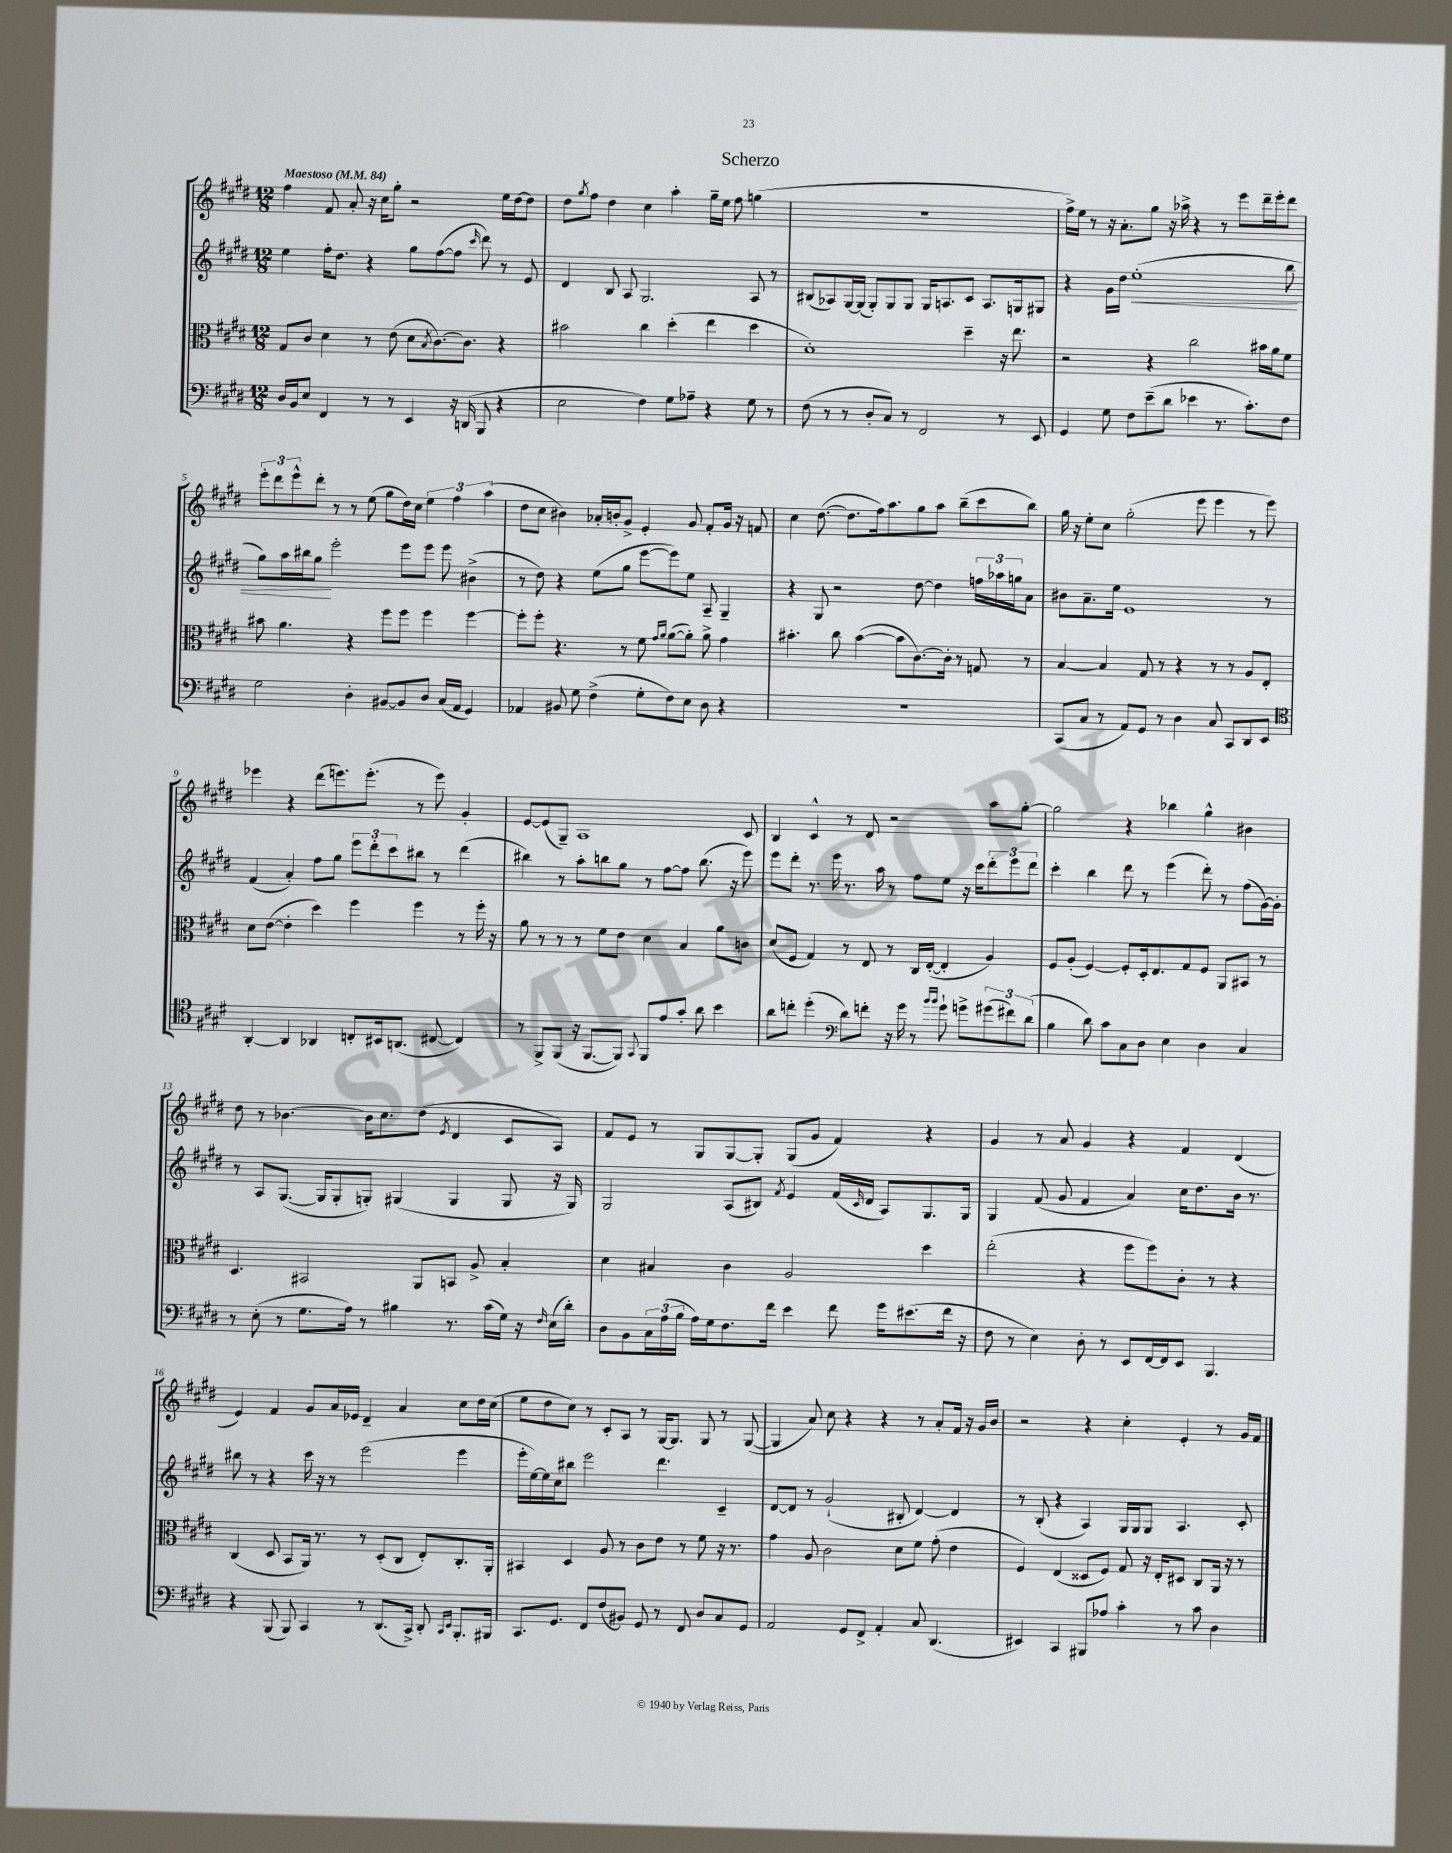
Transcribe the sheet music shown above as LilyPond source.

\header { title = "Scherzo" }
<<
\new StaffGroup <<
\new Staff = "s0" {
    \clef treble \key e \major \numericTimeSignature \time 12/8 \tempo "Maestoso" 4 = 84
    fis''4 fis'8 a'8-. r16 cis''16 gis''8-. r2 e''16 dis''16~ dis''8 |
    dis''8 \acciaccatura { gis''8 } fis''8 dis''4 cis''4 a''4-. gis''16-- e''16 fis''8 g''4( |
    R1. |
    fis''16->) e''16 r8 r16 a'8.-. gis''8 r16 aes''16-> r4 r8 e'''8 dis'''16-- e'''16-. dis'''8 |
    \tuplet 3/2 { e'''8-. dis'''8 e'''8-^ } dis'''8-. r8 r8 e''8( gis''8 dis''16) cis''16 \tuplet 3/2 { e''4 fis''4 a''4( } |
    dis''8 cis''8 bis'4) aes'16-. b'16-. gis'8-> e'4-. gis'8 fis'8-. gis'16 r16 f'8 |
    cis''4 dis''8.~( dis''8. fis''16) a''8. gis''8 a''8 b''8--( cis'''8 b''8) |
    gis''16 r16 e''8-. cis''8 gis''2-.( e'''8 e'''4 r8 e'''8) |
    ees'''4 r4 dis'''8( e'''8.) e'''8.-.( r8 e'''8) gis'4-. |
    e'8~ e'8( gis8--) a1 cis'8 |
    b4 cis'4-^ r8 dis'8 r2 a''8 gis''8~-. |
    gis''2 r4 bes''4 gis''4-^ bis'4 |
    dis''8 r8 bes'4.~ bes'16 cis''8. dis''8( \acciaccatura { e'8 } dis'4 cis'8 a8) |
    fis'8 e'8 r8 gis8 gis8~ gis8-. gis8( gis'8 fis'4) r4 |
    gis'4 r8 a'8 gis'4 r4 fis'4 dis'4( |
    e'4) fis'4 gis'8 a'16 ees'16 dis'4-- a'4 cis''8 dis''16 cis''16( |
    e''8 dis''8 cis''8) r8 cis'8-. a8 r8 gis16~ gis8. gis8 r8 gis8~( |
    gis4 a'8) cis''8 r4 r4 r8 a'8-. fis'16 r16 gis'16 b'16 |
    r2 r4 cis''4-. e'4-. r8 gis'16 fis'16 \bar "|." |
}
\new Staff = "s1" {
    \clef treble \key e \major \numericTimeSignature \time 12/8
    e''4 fis''16-. dis''8. r4 gis''8 fis''8~( fis''8 \grace { cis'''16 } dis'''8) r8 e'8 |
    dis'4 b8 a8 gis2. a8 r8 |
    bis8( aes8) gis16~ gis16( gis8-.) gis8 gis8 gis16 a8. cis'8 a8. g16 gis8 |
    r4 gis'16 dis''16 e''1-.\<( b''8 |
    gis''8) a''16 bis''16 gis''8\! e'''2-. e'''8 e'''8 e'''8 bis'4->( |
    r8 dis''8) r4 e''8( gis''8 e'''8~ e'''8) e''8 a8-- gis4-- |
    r4 gis8 r2 dis''8~ dis''4 \tuplet 3/2 { f''16 aes''16 g''16 } a'8 |
    bis'8 a'8.-- e''16 e'1 r8 |
    fis'4( a'4-.) fis''8 gis''8 \tuplet 3/2 { e'''8 dis'''8-. cis'''8 } bis''8 r8 dis'''4( |
    bis''4) r8 a''8-. b''8 gis''8 r8 fis''8~ fis''8 b''8.( r16 e'''8) |
    e'''8 dis'''8-. r8. e'''16 r8. a''16 r8 fis''8 e''8 r16 cis'''16 \tuplet 3/2 { dis'''8-. e'''8 dis'''8 } |
    cis'''4-. b''4 dis'''8 r8 e'''4( dis'''8-.) r8 fis''8( gis'16~) gis'16-. |
    r8 a8 gis8.~( gis16 gis8-. g8-.) gis4( gis4 gis8 r16 gis16) |
    gis2 a8( bis8) \acciaccatura { fis'8 } e'4 fis'16( \grace { cis'16 } dis'16 a8) gis8. gis16 |
    gis4 fis'8( gis'8 fis'4 a'4) cis''16 dis''8. b'16 r8. |
    bis''8 r8 r4 cis'''16 r16 r8 e'''2( e'''4 |
    e'''16-. e''16~) e''16 cis''16 bis''8 e'''2 dis'''4. cis'4-- |
    dis'8~ dis'8 r8 gis'2-!( bis8-. dis'4~) dis'4 |
    r8 b8-.( r4 a4) gis16 gis16 gis8 a4. cis'8-. \bar "|." |
}
\new Staff = "s2" {
    \clef alto \key e \major \numericTimeSignature \time 12/8
    gis8 cis'8 dis'4 r8 e'8( dis'8 \acciaccatura { b8 } cis'8.~) cis'8. r4 |
    bis'2 cis''4 dis''4-.( e''4 dis''4 |
    dis'1-.) dis''4-- r16 e''8. |
    r2 r4 cis''2 bis'16 a'16 fis'8 |
    bis'8 a'4. r4 fis''8 fis''8 fis''4 fis''4~ |
    fis''8-. fis''8-. r4. r8 fis'8 \grace { gis'16 a'16 } a'8~( a'8-.) a'8-> gis'4 |
    bis'4.-. cis''8 bis'4~( bis'8 cis'8.~) cis'16-. r8 g8 r8 |
    b4~ b4 gis8 r8 r4 r8 r8 a8 e8-. |
    dis'8 e'8~( e'4-. dis''4) fis''4 fis''4 r8 fis''16-. r16 |
    a'8 r8 r8 r8 fis'8 e'8 dis'4 b4 a'8 c'8 |
    dis'8( fis8 gis4) r8 e8 r8 cis16 e16~-.( e4-. a4) |
    fis8 a8-.( fis4~) fis8-. dis16-. e8. gis8 fis8 a,8 bis,8 r8 |
    dis4. bis,2 a,8 b,8 a8-> b4-. |
    dis'4 bis4 cis'4 a2 dis''4 |
    e''2-.( r4 fis''8 fis''8) cis'8-. r8 r4 |
    cis4( dis8 b,8 a,16) r8. r8 dis8-.( cis8 e8-.) cis8.-. a,16-. |
    bis,4 dis4 a8 r8 cis'8 e'8 r8 fis'8 r16 r8. |
    gis'4 a8 cis'2 dis'8 fis'8 gis'8-.( e'4 |
    fis4) e4( disis8 fis8) gis8 r16 e16-. dis8 cis8 a,16 r16 r8 \bar "|." |
}
\new Staff = "s3" {
    \clef bass \key e \major \numericTimeSignature \time 12/8
    dis16 b,16 e8 fis,4 r8 r8 e,4 r16 d,16( b,,8 r4 |
    e2 fis4) gis8 aes8-- r4 gis8 r8 |
    fis8( r8 r8 dis8-. cis8) r8 fis,2 r8 e,8 |
    gis,4 gis8 fis8 e'8--( dis'8 ees'4 r8. cis'8.-.) fis8 |
    gis2 dis4-. bis,8~ bis,8 dis8 cis16( a,16 gis,4) |
    aes,4 bis,8 gis8 fis4->( gis8-. fis8) e8 dis8 r4 |
    R1. |
    cis,8( cis8 r8 a,8) gis,8 r8 dis4 cis8 cis,8 dis,8 e,8 |
    \clef tenor a,4~-. a,4 aes,4 c8-. bis,16 a,8.( cis8~ cis4) |
    r8 fis,8-> fis,8( r16 fis,8.~ fis,8) \appoggiatura { gis,8 } fis,8 e'8 gis'8-. a'8 b'4 |
    a'8 c''8-. dis''4-.( \clef bass dis'8) f'8-. r16 gis'16 r8 \grace { b'16 b'16 } gis'8-! g'8-> \tuplet 3/2 { gis'8( fis'8) dis'8( } |
    b4 dis'8) cis'8 cis8 dis8 e4 dis4 cis4 |
    r8 e8-.( r8 gis8. a16) r8 bis4 r8. cis'16( gis16) r16 \grace { fis16 } e16( dis'16-.) |
    dis8 b,8 \tuplet 3/2 { cis16 a16( b16 } a16) gis16 fis8. fis'16 e'4 fis'8 gis'16 eis'8.( fis'16 r16 |
    fis8 r8 e4) dis8-. r8 e,8 fis,16~ fis,16 e,8 b,,4. |
    r4 b,,8( b,,8) cis,4 r8 dis,8.( cis,16->) dis,8-. \grace { cis,16 e,16 } b,,8.-. bis,,16 |
    cis,8. gis,8. fis,8 fis8( bis,8) gis,8 r8 fis,8 dis8 cis8 gis,8 |
    a,2 gis,8 fis,8-> a,4-. cis8 dis,4.( |
    eis,4) cis,4 bis,,8 aes8 cis'4-. r8 cis'8 dis4 \bar "|." |
}
>>
>>
